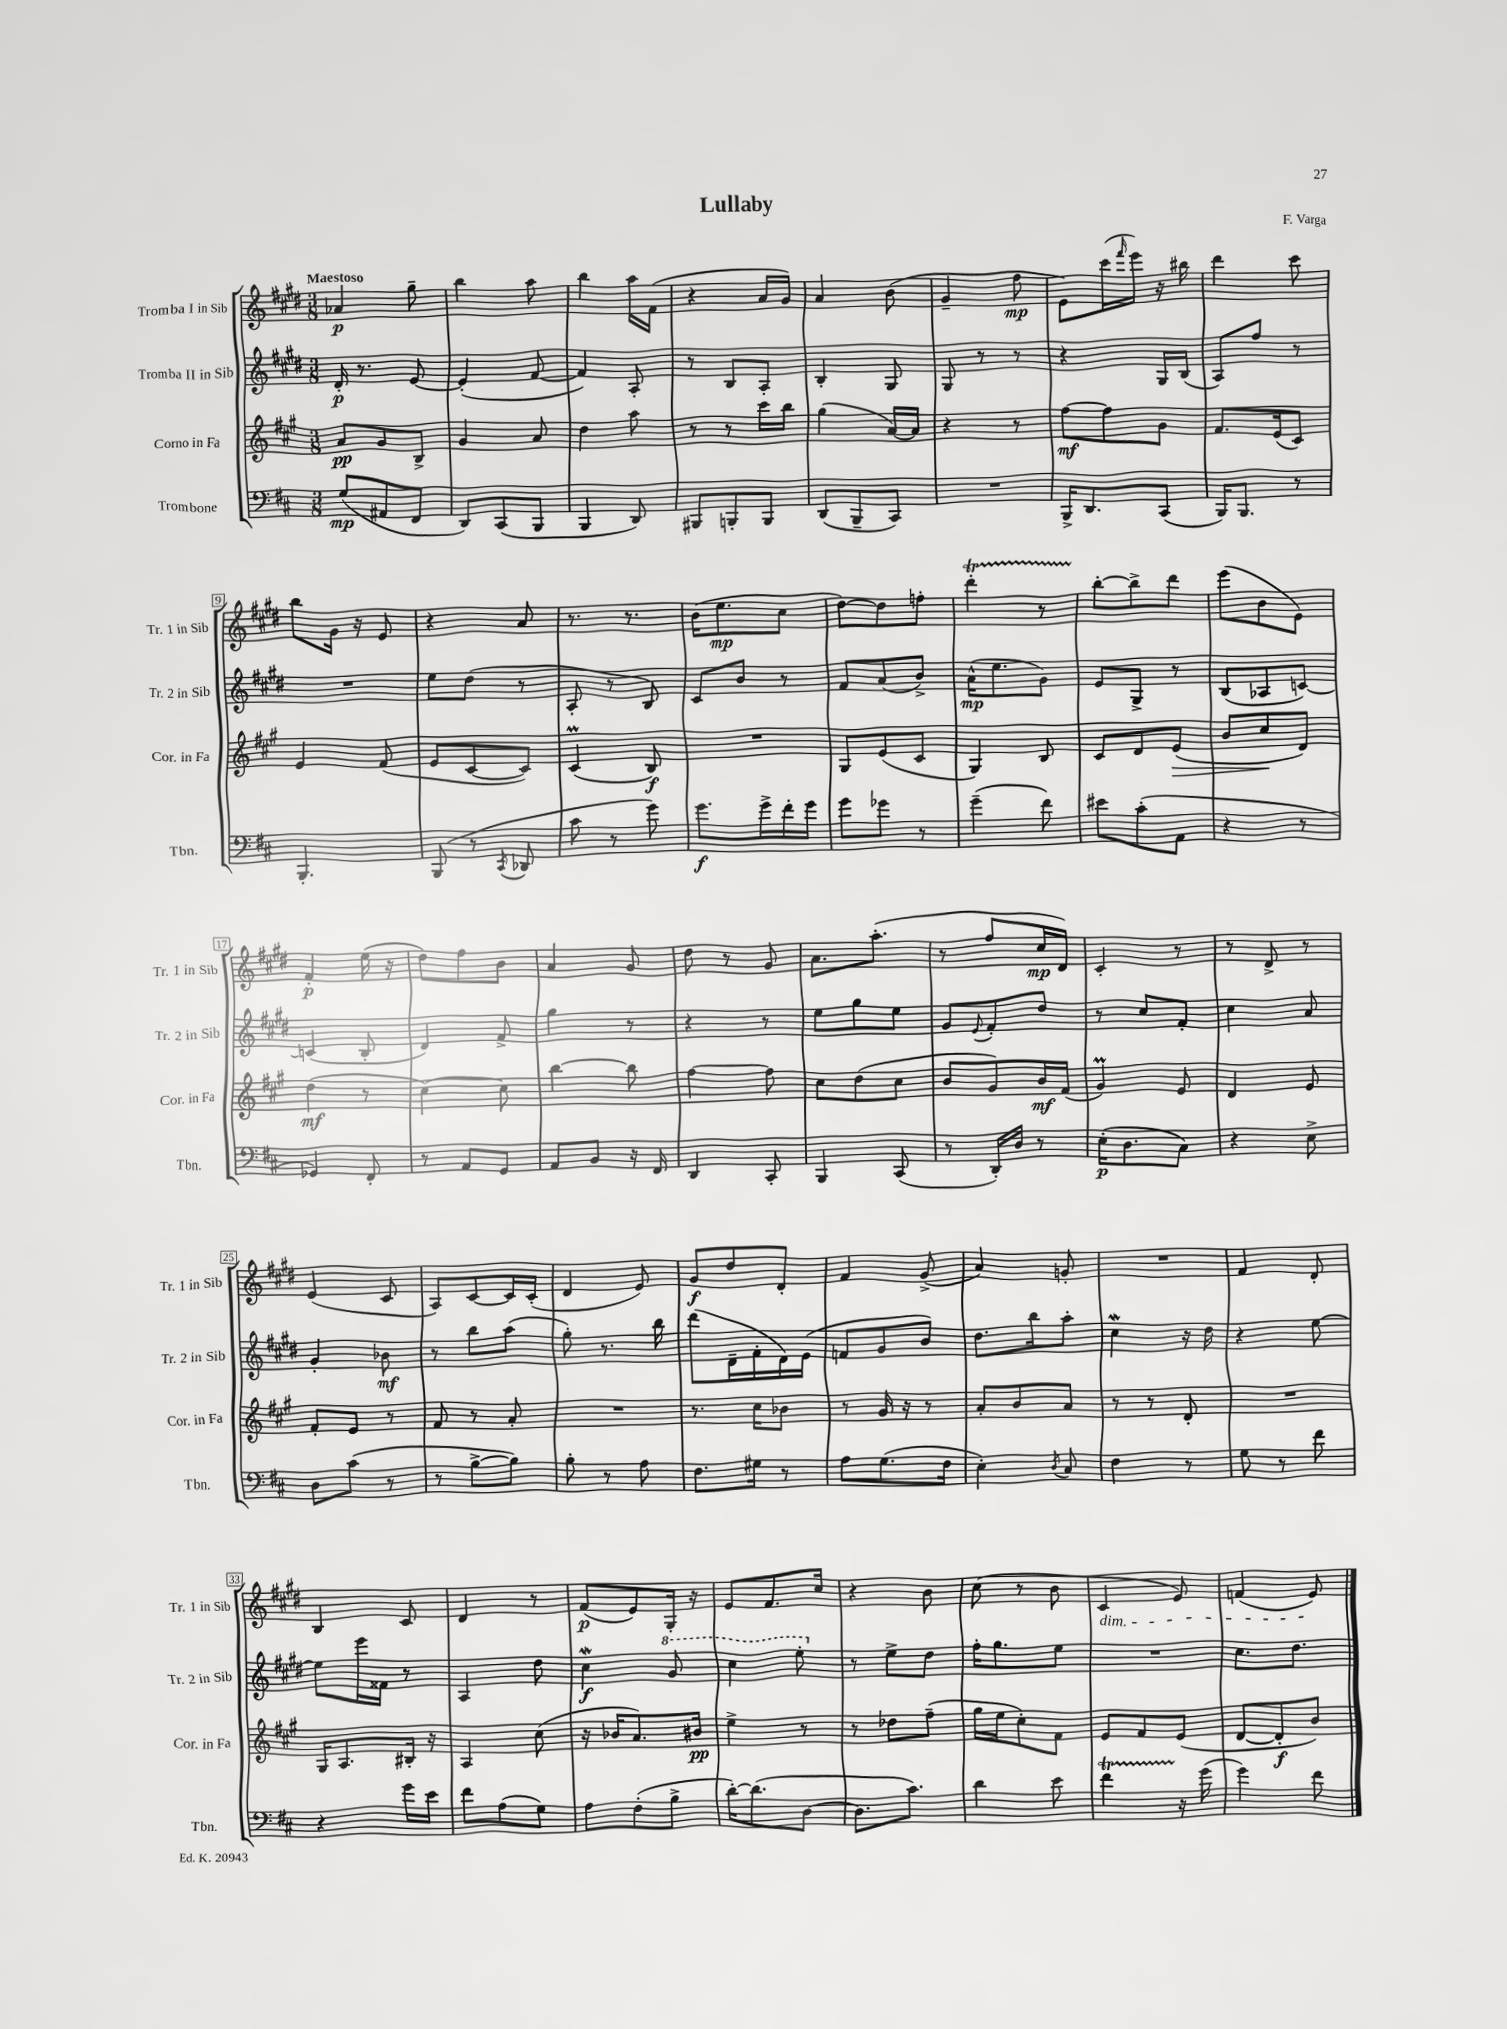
\header { title = "Lullaby" composer = "F. Varga" }
<<
\new StaffGroup <<
\new Staff = "s0" \with { instrumentName = "Tromba I in Sib" shortInstrumentName = "Tr. 1 in Sib" } {
    \clef treble \key e \major \numericTimeSignature \time 3/8 \tempo "Maestoso"
    aes'4\p gis''8-- |
    b''4 a''8 |
    b''4 a''16 fis'16( |
    r4 a'16 gis'16) |
    a'4 b'8( |
    gis'4-- fis''8\mp |
    e'8) cis'''16( \grace { fis'''16 } e'''16) r16 bis''16 |
    dis'''4 cis'''8 |
    b''8 gis'16 r16 e'8 |
    r4 a'8 |
    r8. r8. |
    b'16( e''8.\mp cis''8 |
    dis''8~) dis''8 f''8-. |
    dis'''4-.\startTrillSpan r8 |
    b''8~-.\stopTrillSpan b''8-> dis'''8 |
    e'''8( b'8 e'8) |
    fis'4-.\p e''16( r16 |
    dis''8) fis''8 b'8 |
    a'4 gis'8 |
    dis''8 r8 gis'8 |
    a'8. a''8.-.( |
    r8 fis''8 cis''16\mp dis'16) |
    cis'4-. r8 |
    r8 dis'8-> r8 |
    e'4( cis'8 |
    a8) cis'8~ cis'16 cis'16-.( |
    dis'4 e'8) |
    gis'8\f dis''8 dis'8-. |
    fis'4 gis'8->( |
    a'4) g'8-. |
    R4. |
    fis'4 dis'8-. |
    b4 cis'8 |
    dis'4 r8 |
    fis'8\p( e'8) gis16-. r16 |
    e'8 fis'8. cis''16 |
    r4 b'8 |
    cis''8( r8 b'8 |
    cis'4\dim e'8) |
    f'4( e'8\!) \bar "|." |
}
\new Staff = "s1" \with { instrumentName = "Tromba II in Sib" shortInstrumentName = "Tr. 2 in Sib" } {
    \clef treble \key e \major \numericTimeSignature \time 3/8
    dis'16-.\p r8. e'8~ |
    e'4-.( fis'8~ |
    fis'4) a8-. |
    r8 b8 a8-. |
    b4-. gis8 |
    gis8 r8 r8 |
    r4 gis16 b16( |
    a8) fis''8 r8 |
    R4. |
    e''8 dis''8( r8 |
    a8-. r8 b8) |
    cis'8 b'8 r8 |
    fis'8 a'8( b'8->) |
    a'16-^\mp( e''8. gis'8) |
    e'8 gis8-> r8 |
    b8( aes8 c'8~) |
    c'4( b8-. |
    dis'4) fis'8-> |
    gis''4 r8 |
    r4 r8 |
    e''8 gis''8 e''8 |
    gis'8 \appoggiatura { e'8 } fis'8-. dis''8 |
    r8 cis''8 fis'8-. |
    cis''4 a'8 |
    gis'4-. bes'8\mf |
    r8 b''8 a''8( |
    gis''8-.) r8. b''16 |
    dis'''8( dis'16-- fis'16-. dis'16) e'16( |
    f'8 gis'8 b'8) |
    dis''8. b''16 a''8-. |
    cis''4\mordent r16 dis''16 |
    r4 e''8~ |
    e''8 e'''16 fisis'16 r8 |
    a4 dis''8 |
    cis''4\mordent\f \ottava #1 gis''8 |
    cis'''4 e'''8-. \ottava #0 |
    r8 e''8-> dis''8 |
    fis''16-. gis''8. e''8 |
    R4. |
    cis''8. dis''8. \bar "|." |
}
\new Staff = "s2" \with { instrumentName = "Corno in Fa" shortInstrumentName = "Cor. in Fa" } {
    \clef treble \key a \major \numericTimeSignature \time 3/8
    a'8\pp gis'8 b8-> |
    gis'4 a'8 |
    d''4 a''8 |
    r8 r8 cis'''16 b''16 |
    gis''4( a'16~) a'16 |
    r4 r8 |
    fis''8~\mf fis''8 gis'8 |
    fis'8. e'16( cis'8) |
    e'4 fis'8( |
    e'8 cis'8~ cis'8) |
    cis'4\prall( b8\f) |
    R4. |
    gis8 e'8( cis'8 |
    gis4) b8 |
    cis'8 d'8 e'8\>( |
    b'8 cis''8\! d'8) |
    d''4\mf( r8 |
    cis''4~) cis''8 |
    b''4~ b''8 |
    fis''4~ fis''8 |
    cis''8 d''8( cis''8 |
    b'8 gis'8) b'16\mf fis'16( |
    gis'4\prall) e'8 |
    d'4 e'8 |
    fis'8-. e'8 r8 |
    fis'8 r8 a'8-. |
    R4. |
    r8. cis''16 bes'8 |
    r8 gis'16 r16 r8 |
    a'8-. b'8 a'8 |
    r8 r8 d'8-. |
    R4. |
    gis16 a8. bis16-. r16 |
    a4 cis''8( |
    r16 bes'16 a'8.) bis'16\pp |
    e''4-> r8 |
    r8 des''8 fis''8--( |
    gis''16 e''16 cis''8-.) fis'8 |
    e'8 fis'8 e'8( |
    d'8~ d'8-.\f b'8) \bar "|." |
}
\new Staff = "s3" \with { instrumentName = "Trombone" shortInstrumentName = "Tbn." } {
    \clef bass \key d \major \numericTimeSignature \time 3/8
    g8\mp( ais,8 fis,8 |
    d,8) cis,8( b,,8 |
    b,,4 d,8) |
    bis,,8 b,,8-. b,,8 |
    d,8( b,,8-- cis,8) |
    R4. |
    b,,16-> d,8. cis,8( |
    b,,16) b,,8. r8 |
    b,,4.-. |
    b,,8( r8 \acciaccatura { cis,8 } des,8 |
    cis'8 r8 g'8) |
    g'8.\f g'16-> fis'16-. g'16 |
    g'8 ges'8 r8 |
    g'4--( fis'8) |
    eis'8 cis'8-.( a,8 |
    r4 r8 |
    ges,4) fis,8-. |
    r8 a,8 g,8 |
    a,8 b,8 r16 fis,16 |
    d,4 cis,8-. |
    b,,4 cis,8( |
    r8 d,16-.) d16 r8 |
    e16-.\p( d8. cis8) |
    r4 e8-> |
    d8 cis'8( r8 |
    r8 b8~-> b8) |
    b8-. r8 a8 |
    fis8. gis16 r8 |
    a8 g8.( fis16 |
    e4-.) \acciaccatura { d8 } cis8 |
    fis4 r8 |
    g8 r8 fis'8 |
    r4 g'16 e'16 |
    fis'8 a8( g8) |
    a8 fis8-.( b8-> |
    d'16~-.) d'8.( d8~ |
    d8. cis'8.) |
    d'4 e'8 |
    fis'4\startTrillSpan r16\stopTrillSpan g'16( |
    g'4) fis'8 \bar "|." |
}
>>
>>
\layout { \context { \Score \override BarNumber.stencil = #(make-stencil-boxer 0.1 0.3 ly:text-interface::print) } }
